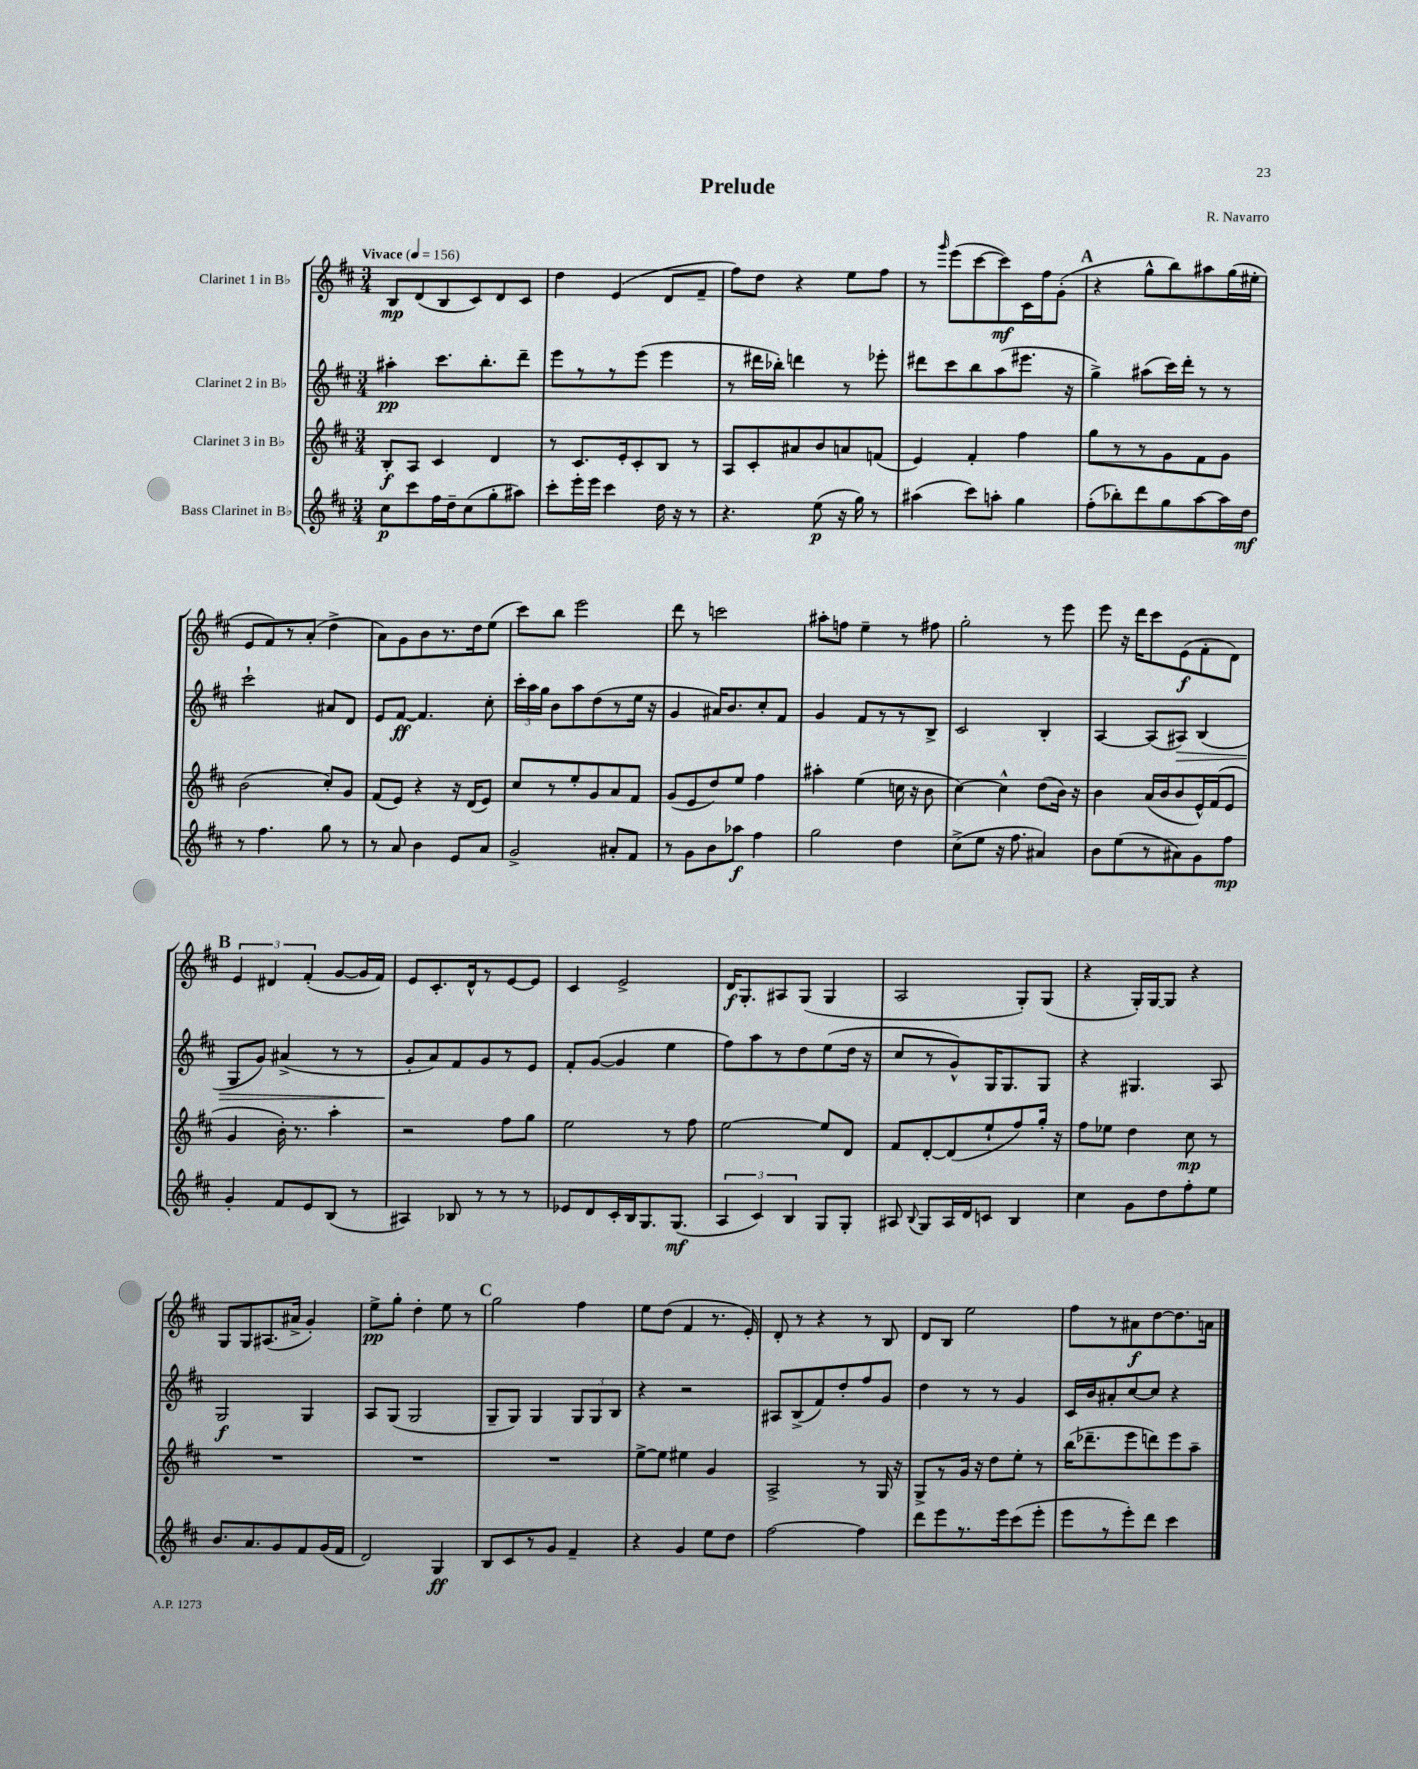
\header { title = "Prelude" composer = "R. Navarro" }
<<
\new StaffGroup <<
\new Staff = "s0" \with { instrumentName = "Clarinet 1 in Bb" } {
    \clef treble \key d \major \numericTimeSignature \time 3/4 \tempo "Vivace" 4 = 156
    \autoBeamOff b8[\mp d'8( b8 cis'8) d'8 cis'8] |
    d''4 e'4( d'8[ fis'8]-- |
    fis''8[) d''8] r4 e''8[ fis''8] |
    r8 \grace { g'''16 } e'''8[( cis'''8~ cis'''8\mf) cis'16 fis''16 g'8]-.( |
    \mark \markup { \bold "A" } r4 g''8[-^ b''8) ais''8 g''16( eis''16]-. |
    e'8[ fis'8) r8 a'8]-.( d''4-> |
    a'8[) g'8 b'8 r8. d''16 e''8]( |
    cis'''8[) b''8] e'''2 |
    d'''8 r8 c'''2 |
    ais''8[-. f''8] e''4-- r8 fis''8 |
    g''2-. r8 e'''8 |
    e'''8 r16 d'''16[ cis'''8 e'8\f( fis'8-. d'8]) |
    \mark \markup { \bold "B" } \tuplet 3/2 { e'4 dis'4 fis'4-.( } g'8[~ g'16 fis'16]) |
    e'8[ cis'8.-. d'16-^ r8 e'8~ e'8] |
    cis'4 e'2-> |
    d'16[\f g8.-. ais8 g8]( g4 |
    a2 g8[-.) g8]( |
    r4 g16[-.) g16~ g8] r4 |
    g8[ g8 ais8.( ais'16]-> g'4-.) |
    e''8[->\pp g''8]-. d''4-. e''8 r8 |
    \mark \markup { \bold "C" } g''2 fis''4 |
    e''8[ d''8]( fis'4 r8. e'16-.) |
    d'8-. r8 r4 r8 b8 |
    d'8[ b8] e''2 |
    fis''8[ r8 ais'8\f d''8~ d''8. a'16] \bar "|." |
}
\new Staff = "s1" \with { instrumentName = "Clarinet 2 in Bb" } {
    \clef treble \key d \major \numericTimeSignature \time 3/4
    \autoBeamOff ais''4-.\pp cis'''8.[ b''8.-. d'''8]-- |
    e'''8[ r8 r8 e'''8]( e'''4 |
    r8 dis'''16[ bes''16]-.) d'''4 r8 ees'''8-. |
    dis'''8[ cis'''8 b''8 a''8( eis'''8.] r16 |
    \mark \markup { \bold "A" } g''4->) ais''8[( cis'''16) d'''16]-. r8 r8 |
    cis'''2-! ais'8[ d'8] |
    e'8[ fis'8]~\ff fis'4. cis''8-. |
    \tuplet 3/2 { cis'''16[-. a''16 g''16] } b'8[ a''8 d''8( r8 e''16] r16 |
    g'4 ais'16[) b'8. cis''8-. fis'8] |
    g'4 fis'8[ r8 r8 b8]-> |
    cis'2 b4-. |
    a4~ a8[( ais8]\>) b4( |
    \mark \markup { \bold "B" } g8[ g'8]) ais'4->( r8 r8 |
    g'8[-.\! a'8) fis'8 g'8 r8 e'8] |
    fis'8[-. g'8]~( g'4 e''4 |
    fis''8[) a''8 r8 d''8 e''8( d''16] r16 |
    cis''8[ r8 g'8-^) g16 g8. g8] |
    r4 gis4. a8 |
    g2\f g4 |
    a8[ g8]( g2 |
    \mark \markup { \bold "C" } g8[-- g8]) g4 \tuplet 3/2 { g8[ g8 b8] } |
    r4 r2 |
    ais8[ b8->( fis'8) d''8-. fis''8 g'8] |
    d''4 r8 r8 g'4 |
    cis'16[ b'16 ais'8-. cis''8~ cis''8] r4 \bar "|." |
}
\new Staff = "s2" \with { instrumentName = "Clarinet 3 in Bb" } {
    \clef treble \key d \major \numericTimeSignature \time 3/4
    \autoBeamOff b8[-.\f a8] cis'4 d'4 |
    r8 cis'8.[ e'16-. cis'8-. b8] r8 |
    a8[ cis'8-. ais'8 b'8 a'8 f'8]( |
    e'4) fis'4-. fis''4 |
    \mark \markup { \bold "A" } g''8[ r8 r8 g'8 fis'8 g'8] |
    b'2( cis''8[-.) g'8] |
    fis'8[( e'8]) r4 r16 d'16[( e'8]) |
    cis''8[ r8 e''8-. g'8 a'8 fis'8] |
    g'8[( e'8 d''8) e''8] fis''4 |
    ais''4-. e''4( c''16 r16 b'8 |
    cis''4~) cis''4-^ d''8[( b'16]) r16 |
    b'4 a'16[( b'16 b'8 e'16-^) fis'16( e'8] |
    \mark \markup { \bold "B" } g'4 b'16-.) r8. a''4-. |
    r2 fis''8[ g''8] |
    e''2 r8 fis''8 |
    e''2~ e''8[ d'8] |
    fis'8[ d'8~-. d'8( e''8-! fis''8) g''16]-. r16 |
    fis''8[ ees''8] d''4 cis''8\mp r8 |
    R2. |
    R2. |
    \mark \markup { \bold "C" } R2. |
    e''8[~-> e''8] eis''4 g'4 |
    a2-> r8 g16 r16 |
    g8[-> r8 g'16] r16 d''8[ e''8]-. r8 |
    b''16[( des'''8.-- e'''8 d'''8) e'''8 a''8]-- \bar "|." |
}
\new Staff = "s3" \with { instrumentName = "Bass Clarinet in Bb" } {
    \clef treble \key d \major \numericTimeSignature \time 3/4
    \autoBeamOff cis''8[\p cis'''8 fis''16 d''16-- cis''8( g''8-. ais''8]) |
    cis'''8[-. e'''16-. e'''16] cis'''4 d''16 r16 r8 |
    r4. e''8\p( r16 g''16) r8 |
    ais''4( cis'''8[) a''8]-. g''4 |
    \mark \markup { \bold "A" } fis''8[-.( bes''8-.) d'''8 g''8 a''8~ a''16 d''16]\mf |
    r8 fis''4. g''8 r8 |
    r8 a'8 b'4 e'8[ a'8] |
    g'2-> ais'8[-. fis'8] |
    r8 g'8[ b'8 aes''8]\f fis''4 |
    g''2 d''4 |
    cis''8[->( e''8] r16 fis''8. ais'4) |
    b'8[ e''8( r8 ais'8) g'8 fis''8]\mp |
    \mark \markup { \bold "B" } g'4-. fis'8[ e'8 b8]( r8 |
    ais4) bes8 r8 r8 r8 |
    ees'8[ d'8 cis'16-. b16 g8. g8.]\mf( |
    \tuplet 3/2 { a4 cis'4) b4 } g8[ g8]-. |
    ais8 \appoggiatura { b8 } g8[ ais16 d'16 c'8] b4 |
    cis''4 g'8[ d''8 fis''8-. e''8] |
    b'8.[ a'8. g'8 fis'8 g'16( fis'16] |
    d'2) g4\ff |
    \mark \markup { \bold "C" } b8[ cis'8 r8 g'8] fis'4-- |
    r4 g'4 e''8[ d''8] |
    fis''2~ fis''4 |
    d'''8[ e'''8 r8. e'''16 cis'''8( e'''8]-. |
    e'''8[ r8 e'''8-.) d'''8] cis'''4 \bar "|." |
}
>>
>>
\layout { \context { \Score \remove "Bar_number_engraver" } }
